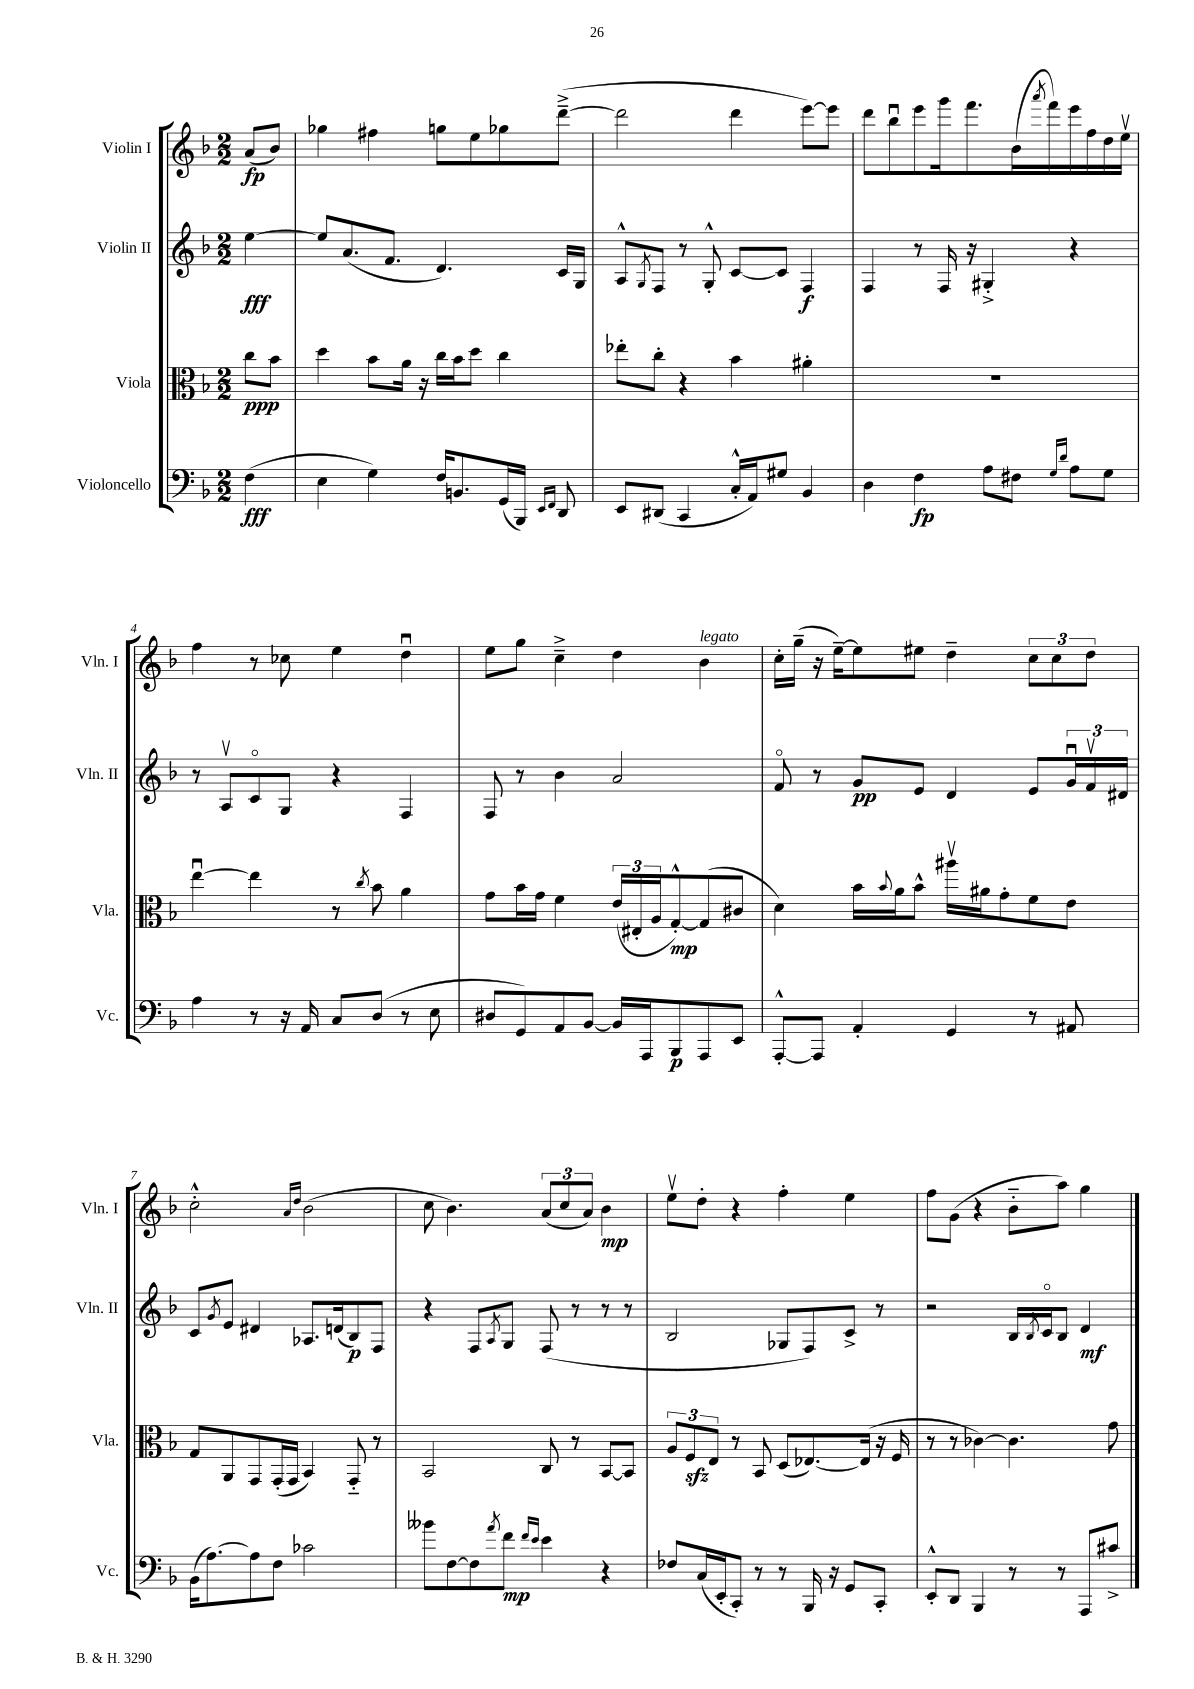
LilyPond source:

<<
\new StaffGroup <<
\new Staff = "s0" \with { instrumentName = "Violin I" shortInstrumentName = "Vln. I" } {
    \clef treble \key f \major \numericTimeSignature \time 2/2 \partial 4
    a'8\fp( bes'8) |
    ges''4 fis''4 g''8 e''8 ges''8 d'''8~--->( |
    d'''2 d'''4 e'''8~) e'''8 |
    d'''8 bes''8\downbow e'''8 g'''16 f'''8. bes'16( \acciaccatura { a'''8 } f'''16) e'''16 f''16 d''16 e''16\upbow |
    f''4 r8 ces''8 e''4 d''4\downbow |
    e''8 g''8 c''4---> d''4 bes'4^\markup { \italic "legato" } |
    c''16-. g''16--( r16 e''16~--) e''8 eis''8 d''4-- \tuplet 3/2 { c''8 c''8 d''8 } |
    c''2-.-^ \grace { a'16 d''16 } bes'2( |
    c''8 bes'4.) \tuplet 3/2 { a'8( c''8 a'8) } bes'4\mp |
    e''8\upbow d''8-. r4 f''4-. e''4 |
    f''8 g'8( r4 bes'8-_ a''8) g''4 \bar "|." |
}
\new Staff = "s1" \with { instrumentName = "Violin II" shortInstrumentName = "Vln. II" } {
    \clef treble \key f \major \numericTimeSignature \time 2/2 \partial 4
    e''4~\fff |
    e''8 a'8.( f'8. d'4.) c'16 g16 |
    a8-^ \acciaccatura { g8 } f8 r8 g8-.-^ c'8~ c'8 f4\f |
    f4 r8 f16 r16 gis4-.-> r4 |
    r8 a8\upbow c'8\flageolet g8 r4 f4 |
    f8 r8 bes'4 a'2 |
    f'8\flageolet r8 g'8\pp e'8 d'4 e'8 \tuplet 3/2 { g'16\downbow f'16\upbow dis'16 } |
    c'8 \acciaccatura { g'8 } e'8 dis'4 aes8. d'16( bes8\p) f8 |
    r4 f8 \acciaccatura { a8 } g8 f8( r8 r8 r8 |
    bes2 ges8 f8) c'8-> r8 |
    r2 bes16 \acciaccatura { bes8 } c'16\flageolet bes8 d'4\mf \bar "|." |
}
\new Staff = "s2" \with { instrumentName = "Viola" shortInstrumentName = "Vla." } {
    \clef alto \key f \major \numericTimeSignature \time 2/2 \partial 4
    c''8\ppp bes'8 |
    d''4 bes'8 a'16 r16 c''16 bes'16 d''8 c''4 |
    ees''8-. c''8-. r4 bes'4 ais'4-. |
    R1 |
    e''4~\downbow e''4 r8 \acciaccatura { c''8 } bes'8 a'4 |
    g'8 bes'16 g'16 f'4 \tuplet 3/2 { e'16( eis16-. a16 } g8~-.-^\mp) g8( cis'8 |
    d'4) bes'16 \appoggiatura { bes'8 } a'16 bes'8-^ ais''16\upbow ais'16 g'8-. f'8 e'8 |
    g8 a,8 g,8 g,16-.( g,16 bes,4) g,8-_ r8 |
    bes,2 c8 r8 bes,8~ bes,8 |
    \tuplet 3/2 { a8 f8\sfz e8 } r8 bes,8 d8( ees8.~) ees16( r16 f16 |
    r8 r8 ces'4~) ces'4. g'8 \bar "|." |
}
\new Staff = "s3" \with { instrumentName = "Violoncello" shortInstrumentName = "Vc." } {
    \clef bass \key f \major \numericTimeSignature \time 2/2 \partial 4
    f4\fff( |
    e4 g4) f16 b,8. g,16( bes,,16) \grace { e,16 f,16 } d,8 |
    e,8 dis,8( c,4 c16-.-^ a,16) gis8 bes,4 |
    d4 f4\fp a8 fis8 \grace { g16 d'16 } a8 g8 |
    a4 r8 r16 a,16 c8 d8( r8 e8 |
    dis8 g,8) a,8 bes,8~ bes,16 a,,16 bes,,8\p a,,8 e,8 |
    a,,8~-.-^ a,,8 a,4-. g,4 r8 ais,8 |
    bes,16( a8.~) a8 f8 ces'2 |
    beses'8 f8~ f8 \acciaccatura { a'8 } f'8\mp \grace { f'16 e'16 } e'4 r4 |
    fes8 c16( e,16-. c,8-.) r8 r8 bes,,16 r16 g,8 c,8-. |
    e,8-.-^ d,8 bes,,4 r8 r8 a,,8 cis'8-> \bar "|." |
}
>>
>>
